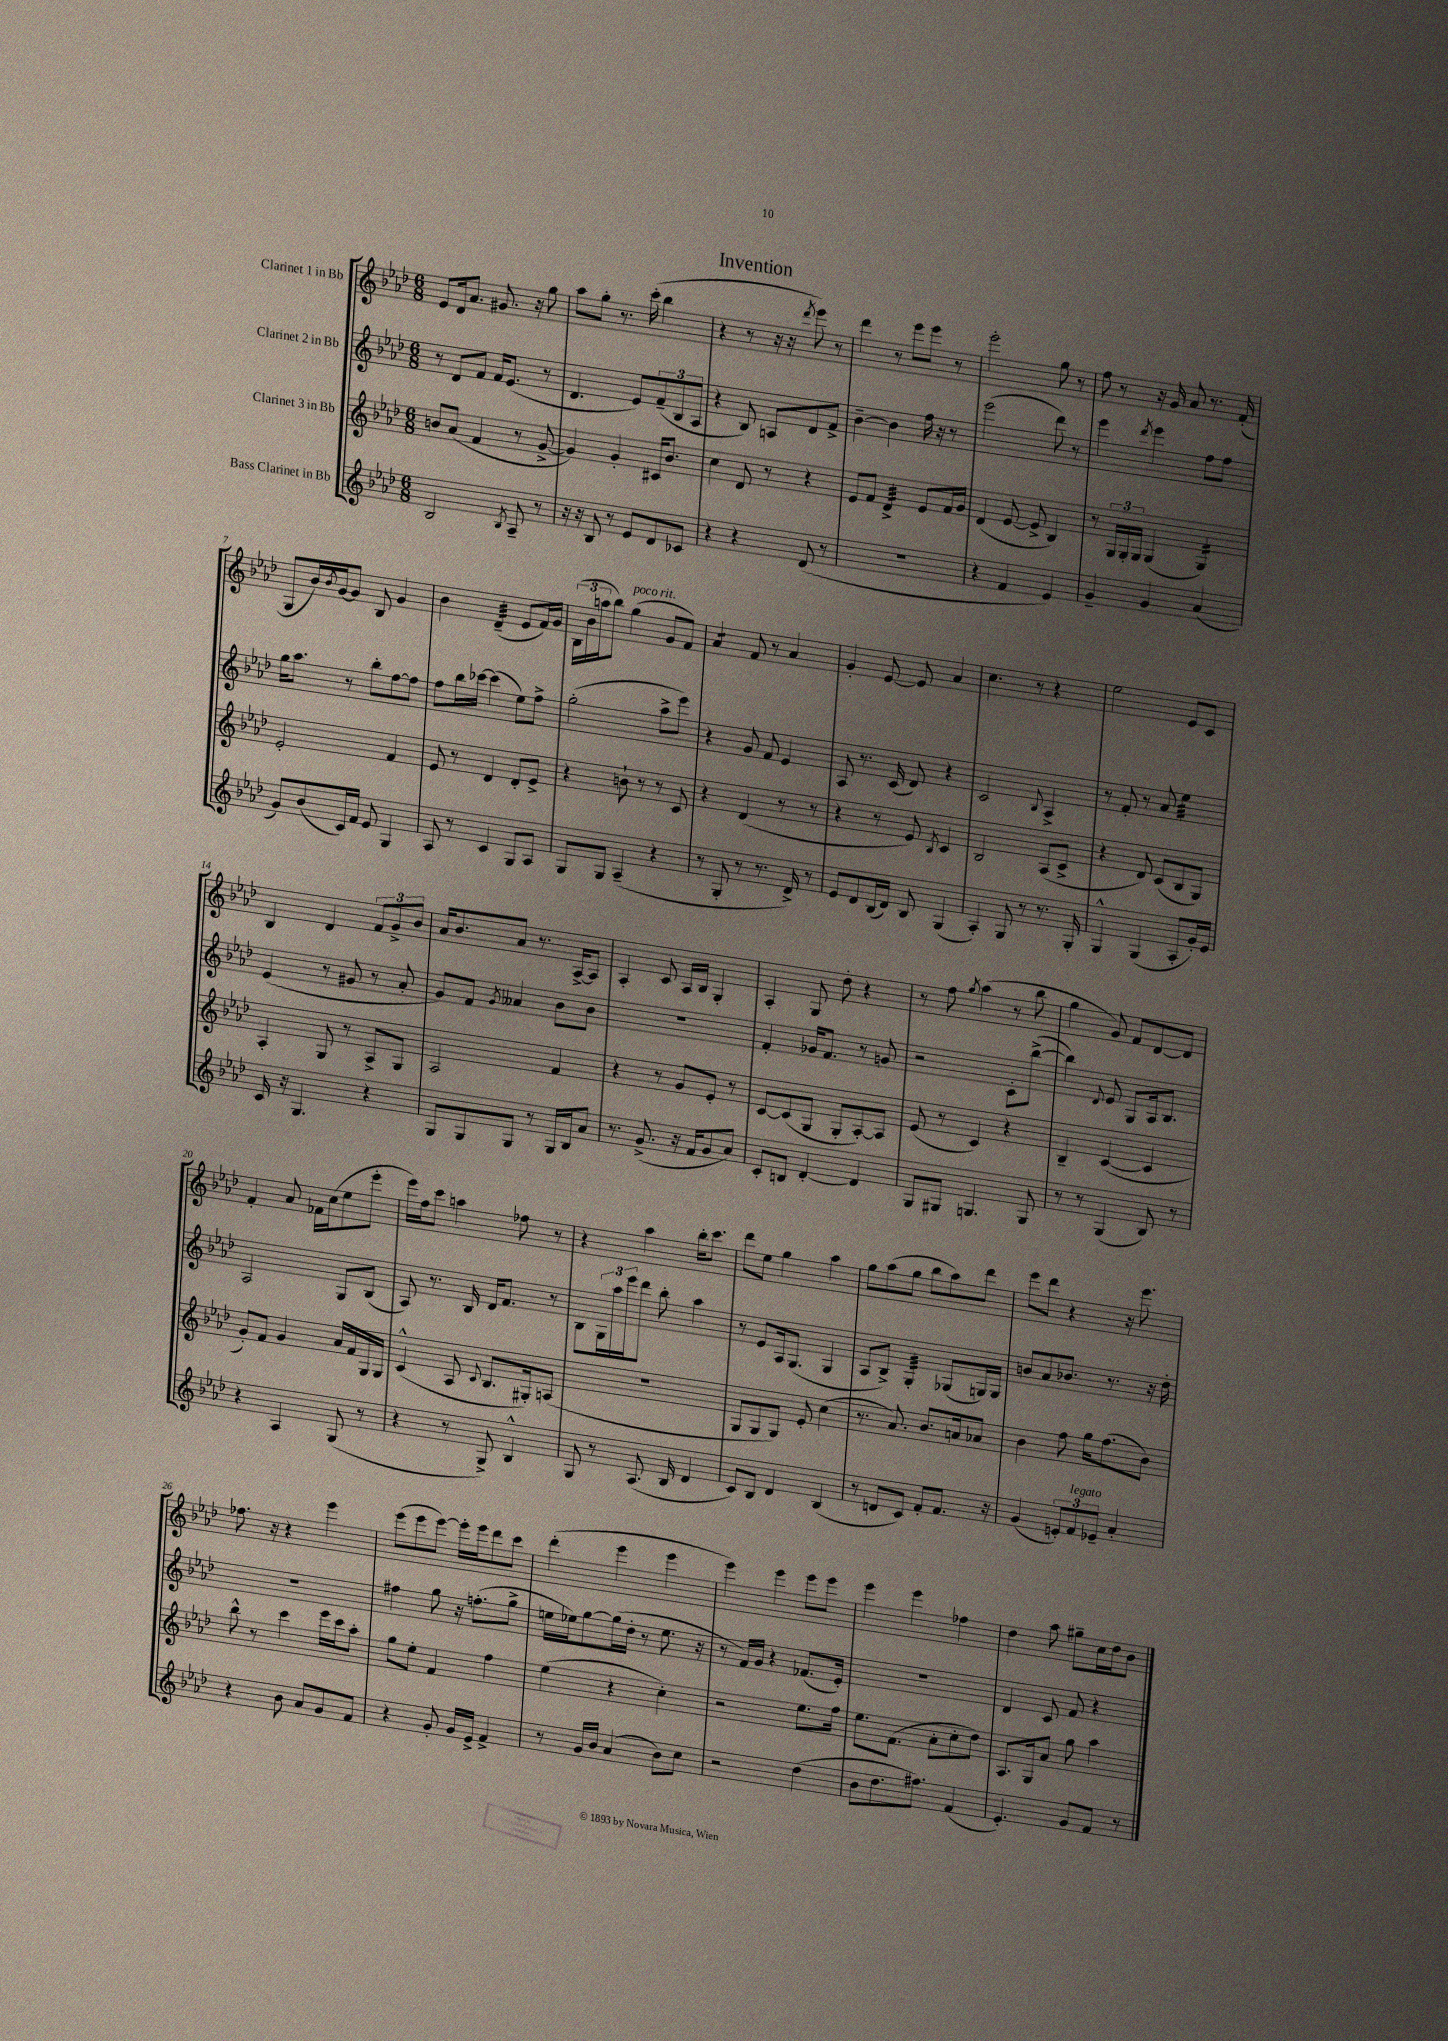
\header { title = "Invention" }
<<
\new StaffGroup <<
\new Staff = "s0" \with { instrumentName = "Clarinet 1 in Bb" } {
    \clef treble \key aes \major \numericTimeSignature \time 6/8
    ees'8 des'16 aes'8. gis'8. r16 g''8 |
    aes''8 g''8-. r8. c'''16-.( bes''4 |
    r4 r8 r16 r16 \acciaccatura { des'''8 } ees'''8) r8 |
    des'''4 r8 ees'''8 ees'''8 r8 |
    ees'''2-. g''8 r8 |
    f''8 r8 r16 g'16 aes'8 r8. f'16-.( |
    g8 bes'16) \acciaccatura { bes'8 } g'16~ g'8 bes8 g'4 |
    bes'4 des'4:32--( ees'8 f'16) g'16 |
    \tuplet 3/2 { bes16( bes'16 a''16 } bes''8) g''4^\markup { \italic "poco rit." }( g'8 f'8) |
    aes'4:8 f'8 r8 aes'4 |
    g'4-. ees'8~ ees'8 aes'4 |
    c''4. r8 r4 |
    ees''2 ees'8 c'8 |
    bes4 des'4 \tuplet 3/2 { f'8 g'8-> bes'8 } |
    aes'16 bes'8. aes'8 r8. aes16~-> aes8 |
    aes4-. c'8 aes16 bes16 g4-. |
    aes4-. g8 des''8-. r4 |
    r8 f''8 \acciaccatura { g''8 } aes''4( r8 bes''8 |
    g''4 g'8) f'8 des'8~ des'8 |
    f'4-. aes'8 fes'16 c''16( ees''8 ees'''8-. |
    ees'''16) f''16 c'''8 a''4 fes''8 r8 |
    r4 aes''4 bes''16-. c'''8. |
    des'''8 ees''8 g''4 aes''4 |
    g''8 aes''8( g''8 bes''8 aes''8) des'''8 |
    ees'''8 des'''8 r4 r16 ees'''8. |
    fes''8. r16 r4 ees'''4 |
    ees'''8( ees'''8 ees'''8~) ees'''16-. ees'''16 des'''8 c'''8 |
    des'''4-.( ees'''4 ees'''4 |
    ees'''4) ees'''4 ees'''8 ees'''8 |
    ees'''4 ees'''4 fes''4 |
    des''4 aes''8 gis''8-- c''16 des''16 bes'8 \bar "|." |
}
\new Staff = "s1" \with { instrumentName = "Clarinet 2 in Bb" } {
    \clef treble \key aes \major \numericTimeSignature \time 6/8
    r8 des'8 f'8 f'16 ees'8.( r8 |
    des'4. ees'8) \tuplet 3/2 { f'8--( bes8 aes8 } |
    r4 bes8) a8 des'8 f'8-> |
    bes'4~-- bes'4 f''16 r16 r8 |
    ees'''2( des'''8) r8 |
    ees'''4 \acciaccatura { des'''8 } ees'''4 f''8 f''8 |
    g''16 aes''8. r8 bes''8-. f''8~ f''8 |
    f''8 bes''16 ces'''16~ ces'''4( ees''8) f''8-> |
    g''2-.( aes''8-> ees'''8) |
    r4 g'8 f'8 ees'4 |
    aes8 r8. c'16( des'8) r4 |
    c'2 \appoggiatura { bes8 } aes4-> |
    r8 f'8-. r8 aes'8 ees''4:32 |
    ees'4( r8 gis'8 r8 aes'8-. |
    g'8) f'8 \acciaccatura { g'8 } aeses'4 bes'8 bes'8 |
    R2. |
    f'4-. ges'16 f'8. r8 g'8 |
    r2 c'8-. bes''8~->( |
    bes''4) \appoggiatura { des'8 } ees'8 g8 aes16 bes8. |
    aes2 g8 bes8( |
    aes8) r8. bes16 des'16 f'8. r8 |
    bes8 \tuplet 3/2 { g16 aes''16 ees'''16 } des'''8 bes''8-. aes''4 |
    r8 ees'8 aes16 g8.( g4 |
    aes8 bes8->) g4:32-. ges8( g16) g16 |
    b'8 aes'8 bes'8. r8. r16 des''16-. |
    R2. |
    fis''4 g''8 r16 f''8.-.( g''8-> |
    e''16 ees''16) g''8~ g''16( des''16-. r8 ees''8. r16 |
    r8 f'16) g'16 r4 fes'8.( ees'16-.) |
    r2. |
    des'4 c'8 f'8 r4 \bar "|." |
}
\new Staff = "s2" \with { instrumentName = "Clarinet 3 in Bb" } {
    \clef treble \key aes \major \numericTimeSignature \time 6/8
    b'8 aes'8( f'4 r8 g'8~-> |
    g'4) g'4-. cis'16 bes'8. |
    c''4 des'8 r8 r4 |
    ees'8 f'8 des'4:32-> ees'8 f'16 g'16 |
    des'4( ees'8~ ees'8-> bes4) |
    r8 \tuplet 3/2 { g16 g16-. g16 } g4( g4:16) |
    ees'2-. f'4 |
    ees'8 r8 des'4 des'8-. ees'8-> |
    r4 b'8-! r8 r8 c'8 |
    r4 des'4( r8 r8 |
    r4 r8 ees'8) \acciaccatura { bes8 } c'4 |
    bes2 aes8( c'8-> |
    r4 des'8) c'8( bes8 g8) |
    aes4-. g8 r8 aes8-> g8 |
    aes2 f'4 |
    r4 r8 g'8 ees'8-. r8 |
    c'8~ c'8( g8 g8-. aes8~-.) aes8 |
    ees'8( r8 c'4) r4 |
    bes4-- c'4~( c'4 |
    g'8-.) f'8 g'4 aes'16 f'16 g16 g16 |
    c'4-^( aes8 \appoggiatura { c'8 } bes8. gis16-.) a8( |
    R2. |
    g8 g8 g8) ees'8-. c''4( |
    r8. aes'8.) bes'8. a'16 aes'8 |
    bes'4 f''8 g''16 f''8.( bes'8) |
    bes''8-^ r8 c'''4 ees'''16 c'''16 aes''8-. |
    g''8 ees''8-. f'4 f''4 |
    ees''4( r4 c''4-.) |
    r2 ees''8. f''16 |
    ees''8. f'8.( aes'8-. c''8-. des''8) |
    aes8. g16 aes'8 g''8 aes''4 \bar "|." |
}
\new Staff = "s3" \with { instrumentName = "Bass Clarinet in Bb" } {
    \clef treble \key aes \major \numericTimeSignature \time 6/8
    bes2 \acciaccatura { bes8 } aes8-- r8 |
    r16 r16 bes8 r8 ees'8 des'8 ces'8 |
    r4 r4 des'8( r8 |
    R2. |
    r4 f'4 ees'4) |
    g'4-- g'4 aes'4( |
    g'8) bes'8( c'16) f'16 ees'8 g4 |
    aes8 r8 c'4 g8 aes8 |
    g8 g8 aes4--( r4 |
    r8 g8-. r8 r8. des'16->) r8 |
    ees'8 des'8 bes16( des'16) bes8 g4( |
    aes4-.) g8 r8 r8. g16-. |
    g4-^ g4( aes8-. g'16-.) ees'16 |
    c'16 r16 g4. r4 |
    g8 g8 g8 r8 g16 bes16 aes'8 |
    r8. g'8.->( r16 f'16 g'8 aes'8) |
    c'8-. b8 des'4~-. des'4 |
    g8 gis8 g4. g8 |
    r8 r8 g4( bes8) r8 |
    r4 aes4 g8( r8 |
    r4 r8 g8->) bes4-^ |
    g8 r8 aes8.( bes16 des'4 |
    c'8) bes8 des'4 bes4( |
    r8 d'8 c'8) f'8-. f'8. r16 |
    g'4( \tuplet 3/2 { e'8-.) f'8^\markup { \italic "legato" } ees'8-- } aes'4-. |
    r4 bes'8 aes'8 g'8 f'8 |
    r4 g'8-. g'16 ees'16-> f'4-> |
    r8 g'16 bes'16 aes'4( bes'8) c''8 |
    r2 des''4( |
    bes'8 des''8. fis''8.) f'4( |
    ees'4.-.) g'8 f'8 r8 \bar "|." |
}
>>
>>
